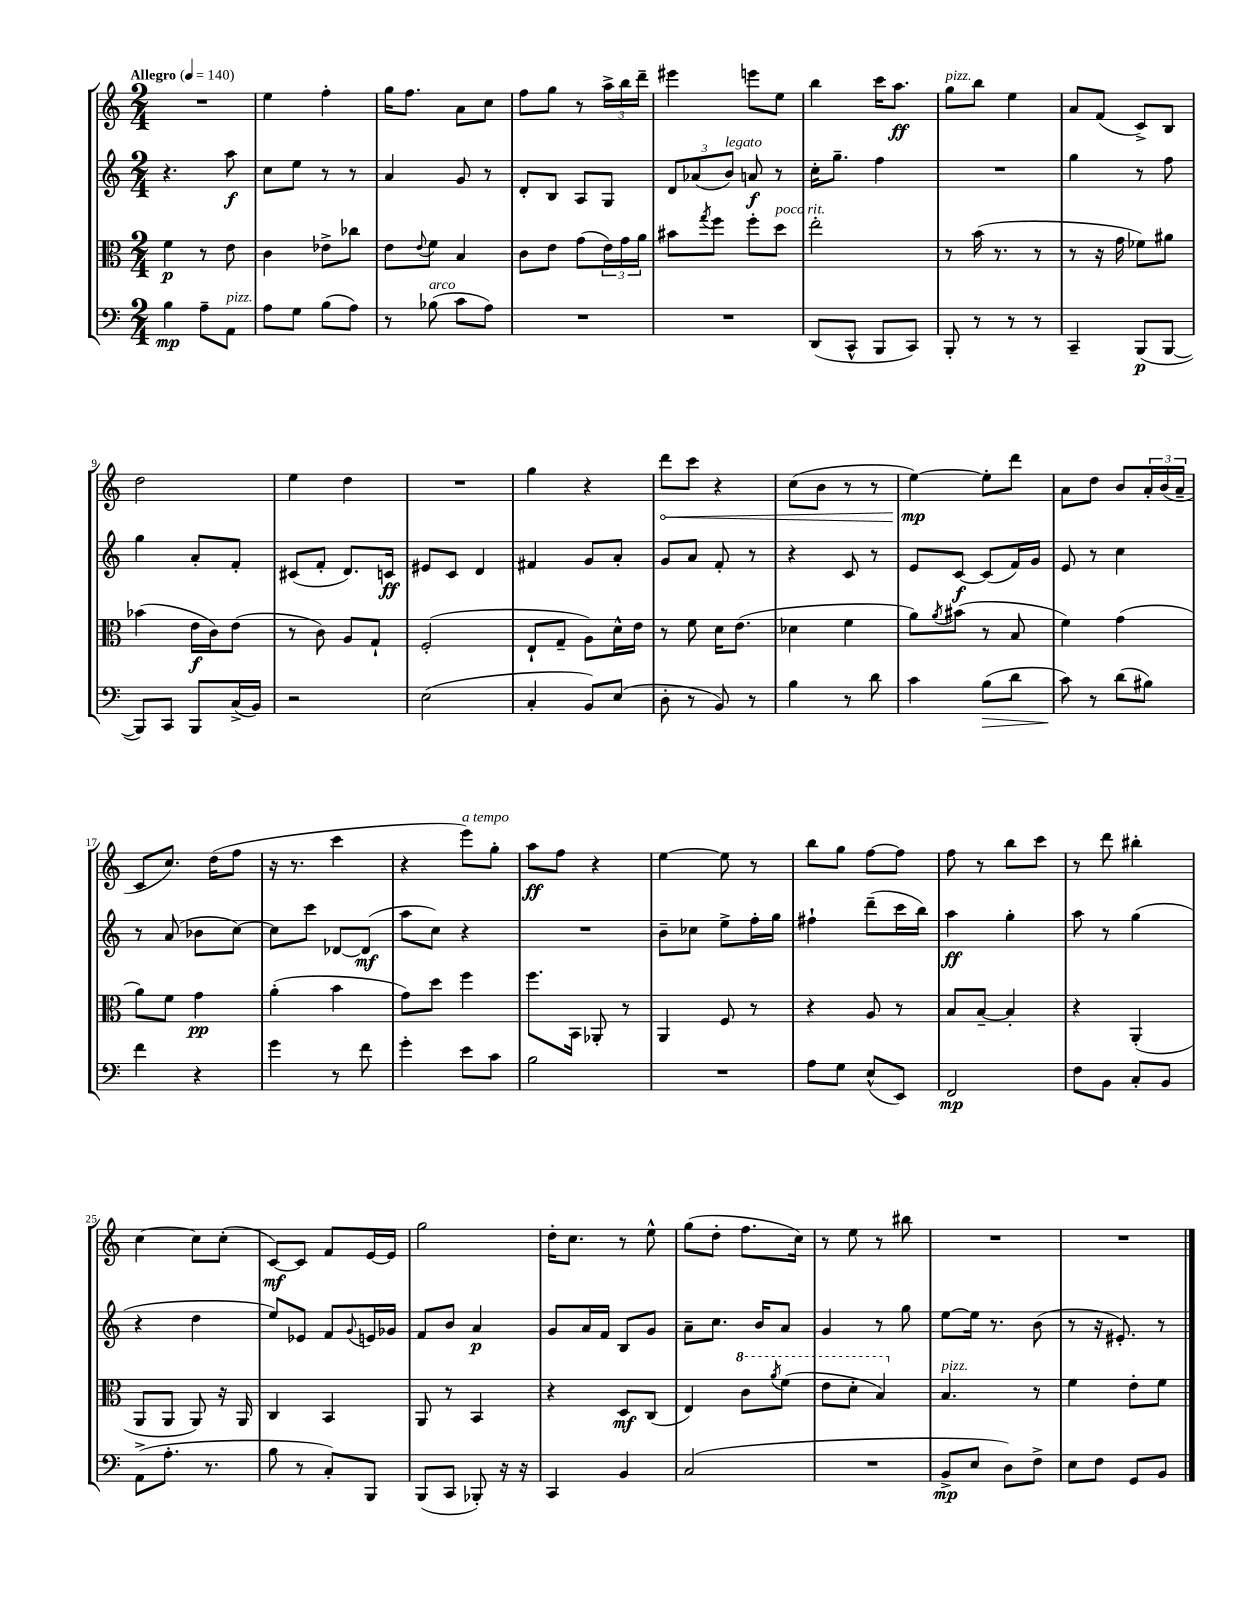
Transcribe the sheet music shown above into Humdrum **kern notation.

**kern	**dynam	**kern	**dynam	**kern	**dynam	**kern	**dynam
*part4	*part4	*part3	*part3	*part2	*part2	*part1	*part1
*staff4	*staff4	*staff3	*staff3	*staff2	*staff2	*staff1	*staff1
*clefF4	*	*clefC3	*	*clefG2	*	*clefG2	*
*k[]	*	*k[]	*	*k[]	*	*k[]	*
*M2/4	*	*M2/4	*	*M2/4	*	*M2/4	*
*MM140	*	*MM140	*	*MM140	*	*MM140	*
=1	=1	=1	=1	=1	=1	=1	=1
!	!	!	!	!	!	!LO:TX:a:B:t=Allegro	!
4B\	mp	4f\	p	4.r	.	2r	.
8A~\L	.	8r	.	.	.	.	.
!LO:TX:a:i:t=pizz.	!	!	!	!	!	!	!
8AA\J	.	8e\	.	8aa\	f	.	.
=2	=2	=2	=2	=2	=2	=2	=2
8A\L	.	4c\	.	8cc\L	.	4ee\	.
8G\J	.	.	.	8ee\J	.	.	.
(8B\L	.	8e-X^\L	.	8r	.	4ff'\	.
8A\J)	.	8cc-X\J	.	8r	.	.	.
=3	=3	=3	=3	=3	=3	=3	=3
8r	.	8e\L	.	4a/	.	16gg\KL	.
.	.	.	.	.	.	8.ff\J	.
.	.	8qqe/	.	.	.	.	.
!LO:TX:a:i:t=arco	!	!	!	!	!	!	!
(8B-X\	.	8f\J	.	.	.	.	.
8c\L	.	4B/	.	8g/	.	8a\L	.
8A\J)	.	.	.	8r	.	8cc\J	.
=4	=4	=4	=4	=4	=4	=4	=4
2r	.	8c\L	.	8d'/L	.	8ff\L	.
.	.	8e\J	.	8B/J	.	8gg\J	.
.	.	(8g\L	.	8A/L	.	8r	.
.	.	24e\L)	.	8G/J	.	24aa^\LL	.
.	.	24g\	.	.	.	24bb\	.
.	.	24a\JJ	.	.	.	24ddd~\JJ	.
=5	=5	=5	=5	=5	=5	=5	=5
2r	.	8b#X\L	.	12d/L	.	4eee#X\	.
.	.	.	.	(12a-X/	.	.	.
.	.	8qgg/	.	.	.	.	.
.	.	8ff\J	.	.	.	.	.
!	!	!	!	!LO:TX:a:i:t=legato	!	!	!
.	.	.	.	12b/J)	.	.	.
.	.	8ff'\L	.	8an/	f	8eeen\L	.
!	!	!LO:TX:a:i:t=poco rit.	!	!	!	!	!
.	.	8dd\J	.	8r	.	8ee\J	.
=6	=6	=6	=6	=6	=6	=6	=6
(8DD/L	.	2ee'\	.	16cc'\KL	.	4bb\	.
.	.	.	.	8.gg~\J	.	.	.
8CC^^/J	.	.	.	.	.	.	.
8BBB/L	.	.	.	4ff\	.	16ccc\KL	.
.	.	.	.	.	.	8.aa\J	ff
8CC/J)	.	.	.	.	.	.	.
=7	=7	=7	=7	=7	=7	=7	=7
!	!	!	!	!	!	!LO:TX:a:i:t=pizz.	!
8BBB'/	.	8r	.	2r	.	8gg\L	.
8r	.	(16b\	.	.	.	8bb\J	.
.	.	8.r	.	.	.	.	.
8r	.	.	.	.	.	4ee\	.
8r	.	8r	.	.	.	.	.
=8	=8	=8	=8	=8	=8	=8	=8
4CC~/	.	8r	.	4gg\	.	8a/L	.
.	.	16r	.	.	.	(8f/J	.
.	.	16g\	.	.	.	.	.
(8BBB/L	p	8f-X\L)	.	8r	.	8c^/L)	.
[8BBB/J	.	8a#X\J	.	8ff\	.	8B/J	.
!!LO:LB:g=z
=9	=9	=9	=9	=9	=9	=9	=9
8BBB/L])	.	(4b-X\	.	4gg\	.	2dd\	.
8CC/J	.	.	.	.	.	.	.
8BBB/L	.	16e\LL	f	8a'/L	.	.	.
.	.	16c\J)	.	.	.	.	.
(16C^/L	.	(8e\J	.	8f'/J	.	.	.
16BB/JJ)	.	.	.	.	.	.	.
=10	=10	=10	=10	=10	=10	=10	=10
2r	.	8r	.	(8c#X/L	.	4ee\	.
.	.	8c\)	.	8f'/J	.	.	.
.	.	8A/L	.	8.d/L)	.	4dd\	.
.	.	8G`/J	.	.	.	.	.
.	.	.	.	16cn/Jk	ff	.	.
=11	=11	=11	=11	=11	=11	=11	=11
(2E\	.	(2F'/	.	8e#X/L	.	2r	.
.	.	.	.	8c/J	.	.	.
.	.	.	.	4d/	.	.	.
=12	=12	=12	=12	=12	=12	=12	=12
4C'/	.	8E`/L	.	4f#X/	.	4gg\	.
.	.	8G~/J	.	.	.	.	.
8BB/L)	.	8A\L)	.	8g/L	.	4r	.
(8E/J	.	16d^^\L	.	8a'/J	.	.	.
.	.	16e\JJ	.	.	.	.	.
=13	=13	=13	=13	=13	=13	=13	=13
!	!	!	!	!	!	!	!LO:HP:b
8D'\	.	8r	.	8g/L	.	8ddd\L	<
8r	.	8f\	.	8a/J	.	8ccc\J	.
8BB/)	.	16d\KL	.	8f'/	.	4r	.
.	.	(8.e\J	.	.	.	.	.
8r	.	.	.	8r	.	.	.
=14	=14	=14	=14	=14	=14	=14	=14
4B\	.	4d-X\	.	4r	.	(8cc\L	.
.	.	.	.	.	.	8b\J	.
8r	.	4f\	.	8c/	.	8r	.
8d\	.	.	.	8r	.	8r	.
=15	=15	=15	=15	=15	=15	=15	=15
4c\	.	8a\L)	.	8e/L	.	[4ee\)	mp
.	.	8qa/	.	.	.	.	.
.	.	(8b#X\J	.	[8c/J	f	.	.
!	!LO:HP:b	!	!	!	!	!	!
(8B\L	>	8r	.	(8c/L]	.	8ee'\L]	[
8d\J	.	8B/	.	16f/L)	.	8ddd\J	.
.	.	.	.	16g/JJ	.	.	.
=16	=16	=16	=16	=16	=16	=16	=16
8c\)	.	4f\)	.	8e/	.	8a\L	.
8r	]	.	.	8r	.	8dd\J	.
(8d\L	.	(4g\	.	4cc\	.	8b/L	.
8B#X\J)	.	.	.	.	.	24a'/L	.
.	.	.	.	.	.	(24b/	.
.	.	.	.	.	.	24a~/JJ	.
!!LO:LB:g=z
=17	=17	=17	=17	=17	=17	=17	=17
4f\	.	8a\L)	.	8r	.	8c/L	.
.	.	8f\J	.	(8a/	.	8.cc/J)	.
4r	.	4g\	pp	8b-X\L	.	.	.
.	.	.	.	.	.	(16dd\KL	.
.	.	.	.	[8cc\J)	.	8ff\J	.
=18	=18	=18	=18	=18	=18	=18	=18
4g\	.	(4a'\	.	8cc\L]	.	16r	.
.	.	.	.	.	.	8.r	.
.	.	.	.	8ccc\J	.	.	.
8r	.	4b\	.	[8d-X/L	.	4ccc\	.
8f\	.	.	.	(8d-/J]	mf	.	.
=19	=19	=19	=19	=19	=19	=19	=19
4g'\	.	8g\L)	.	8aa\L	.	4r	.
.	.	8dd\J	.	8cc\J)	.	.	.
!	!	!	!	!	!	!LO:TX:a:i:t=a tempo	!
8e\L	.	4ff\	.	4r	.	8eee\L)	.
8c\J	.	.	.	.	.	8gg'\J	.
=20	=20	=20	=20	=20	=20	=20	=20
2B\	.	8.ff\L	.	2r	.	8aa\L	ff
.	.	.	.	.	.	8ff\J	.
.	.	16BB\Jk	.	.	.	.	.
.	.	8AA-X'/	.	.	.	4r	.
.	.	8r	.	.	.	.	.
=21	=21	=21	=21	=21	=21	=21	=21
2r	.	4AA/	.	8b~\L	.	[4ee\	.
.	.	.	.	8cc-X\J	.	.	.
.	.	8F/	.	8ee^\L	.	8ee\]	.
.	.	8r	.	16ff'\L	.	8r	.
.	.	.	.	16gg\JJ	.	.	.
=22	=22	=22	=22	=22	=22	=22	=22
8A\L	.	4r	.	4ff#X`\	.	8bb\L	.
8G\J	.	.	.	.	.	8gg\J	.
(8E^^/L	.	8A/	.	(8ddd~\L	.	[8ff\L	.
8EE/J)	.	8r	.	16ccc\L	.	8ff\J]	.
.	.	.	.	16bb\JJ)	.	.	.
=23	=23	=23	=23	=23	=23	=23	=23
2FF/	mp	8B/L	.	4aa\	ff	8ff\	.
.	.	[8B~/J	.	.	.	8r	.
.	.	4B'/]	.	4gg'\	.	8bb\L	.
.	.	.	.	.	.	8ccc\J	.
=24	=24	=24	=24	=24	=24	=24	=24
8F\L	.	4r	.	8aa\	.	8r	.
8BB\J	.	.	.	8r	.	8ddd\	.
8C'/L	.	(4AA'/	.	(4gg\	.	4bb#X'\	.
8BB/J	.	.	.	.	.	.	.
!!LO:LB:g=z
=25	=25	=25	=25	=25	=25	=25	=25
(8AA^\L	.	8AA/L	.	4r	.	[4cc\	.
8.A'\J	.	8AA/J	.	.	.	.	.
.	.	8AA/)	.	4dd\	.	8cc\L]	.
8.r	.	.	.	.	.	.	.
.	.	16r	.	.	.	(8cc'\J	.
.	.	16AA/	.	.	.	.	.
=26	=26	=26	=26	=26	=26	=26	=26
8B\	.	4C/	.	8ee/L)	.	[8c/L)	mf
8r	.	.	.	8e-X/J	.	8c/J]	.
8C'/L)	.	4BB/	.	8f/L	.	8f/L	.
.	.	.	.	8qqg/	.	.	.
8BBB/J	.	.	.	16en/L	.	[16e/L	.
.	.	.	.	16g-X/JJ	.	16e/JJ]	.
=27	=27	=27	=27	=27	=27	=27	=27
(8BBB/L	.	8AA/	.	8f/L	.	2gg\	.
8CC/J	.	8r	.	8b/J	.	.	.
8BBB-X'/)	.	4BB/	.	4a/	p	.	.
16r	.	.	.	.	.	.	.
16r	.	.	.	.	.	.	.
=28	=28	=28	=28	=28	=28	=28	=28
4CC/	.	4r	.	8g/L	.	16dd'\KL	.
.	.	.	.	.	.	8.cc\J	.
.	.	.	.	16a/L	.	.	.
.	.	.	.	16f/JJ	.	.	.
4BB/	.	8D/L	mf	8B/L	.	8r	.
.	.	(8C/J	.	8g/J	.	8ee^^\	.
=29	=29	=29	=29	=29	=29	=29	=29
(2C/	.	4E/)	.	8a~\L	.	(8gg\L	.
.	.	.	.	8.cc\J	.	8dd'\J	.
*	*	*8va	*	*	*	*	*
.	.	8cc\L	.	.	.	8.ff\L	.
.	.	.	.	16b/KL	.	.	.
.	.	8qaa/	.	.	.	.	.
.	.	(8ff\J	.	8a/J	.	.	.
.	.	.	.	.	.	16cc\Jk)	.
=30	=30	=30	=30	=30	=30	=30	=30
2r	.	8ee\L	.	4g/	.	8r	.
.	.	8dd'\J	.	.	.	8ee\	.
.	.	4b/)	.	8r	.	8r	.
.	.	.	.	8gg\	.	8bb#X\	.
=31	=31	=31	=31	=31	=31	=31	=31
*	*	*X8va	*	*	*	*	*
!	!	!LO:TX:a:i:t=pizz.	!	!	!	!	!
8BB^/L	mp	4.B/	.	[8ee\L	.	2r	.
8E/J	.	.	.	16ee\Jk]	.	.	.
.	.	.	.	8.r	.	.	.
8D\L)	.	.	.	.	.	.	.
8F^\J	.	8r	.	(8b\	.	.	.
=32	=32	=32	=32	=32	=32	=32	=32
8E\L	.	4f\	.	8r	.	2r	.
8F\J	.	.	.	16r	.	.	.
.	.	.	.	8.e#X'/)	.	.	.
8GG/L	.	8e'\L	.	.	.	.	.
8BB/J	.	8f\J	.	8r	.	.	.
==	==	==	==	==	==	==	==
*-	*-	*-	*-	*-	*-	*-	*-
